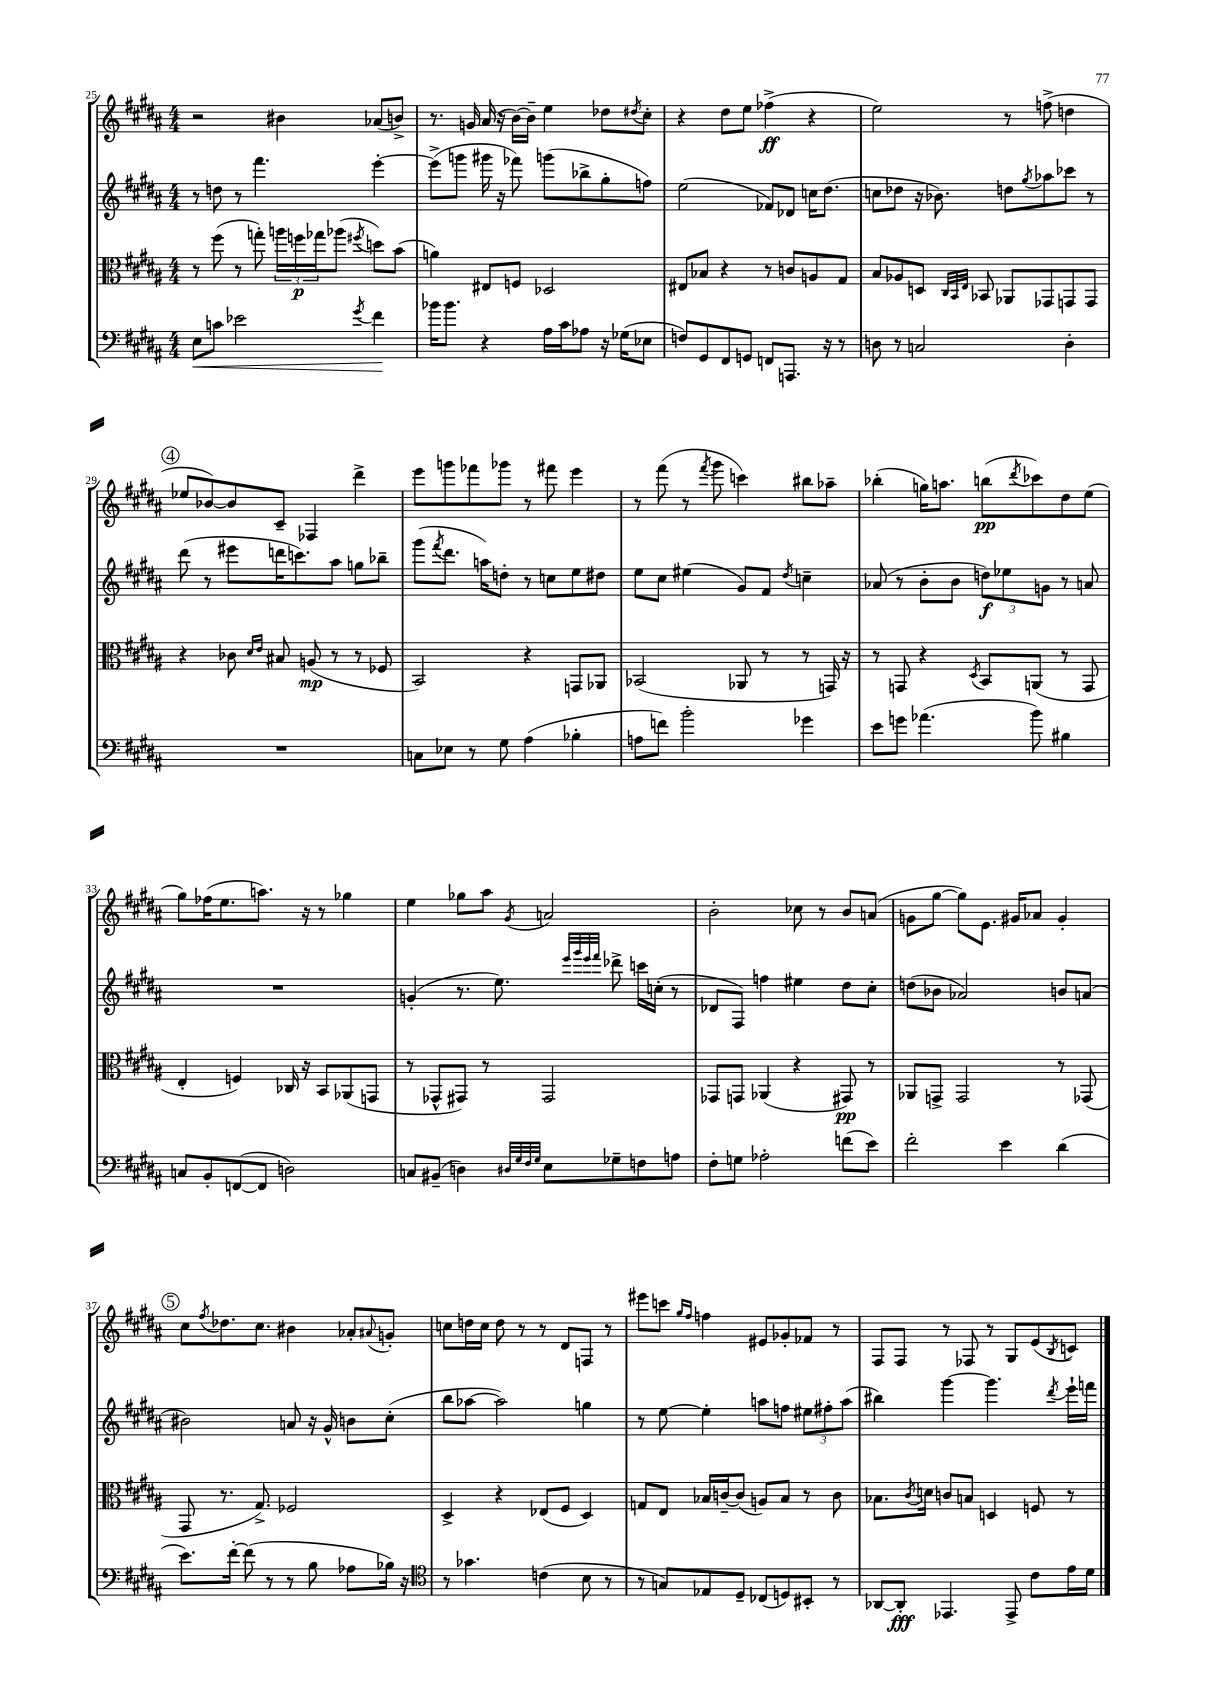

**kern	**kern	**kern	**kern
*staff4	*staff3	*staff2	*staff1
*clefF4	*clefC3	*clefG2	*clefG2
*k[f#c#g#d#a#]	*k[f#c#g#d#a#]	*k[f#c#g#d#a#]	*k[f#c#g#d#a#]
*M4/4	*M4/4	*M4/4	*M4/4
8E	8r	8r	2r
8c	(8ff#	8dd	.
2e-	8r	8r	.
.	8gg')	4.fff#	.
.	24aa	.	4b#
.	24ff	.	.
.	24gg-	.	.
.	(8aa-	.	.
8qg#	8qff#	.	.
4f#	8dd)	[4eee'	(8a-
.	(8b	.	8b^)
=	=	=	=
16b-	4a)	(8eee^]	8.r
8.b-	.	.	.
.	.	8ggg	.
.	.	.	16g
4r	8E#	16ggg#	(16a#
.	.	16r	16r
.	8F	8fff-)	[16b)
.	.	.	16b~]
16A#	2D-	(8ggg	4ee
16c#	.	.	.
8A-	.	8bb-^	.
16r	.	8gg#'	8dd-
(16G-	.	.	.
.	.	.	8qdd#
8E-	.	8ff)	8cc#'
=	=	=	=
8F)	8E#	(2ee	4r
8GG#	8B-	.	.
8FF#	4r	.	8dd#
8GG	.	.	8ee
8FF	8r	8f-)	(4ff-^
8.AAA	8c	8d-	.
.	8A	16cc	4r
16r	.	(8.dd#	.
8r	8G#	.	.
=	=	=	=
8D	8B	8cc	2ee)
8r	8A-	8dd-	.
2C	8D	16r	.
.	.	8.b-)	.
.	32qqC#	.	.
.	32qqBB	.	.
.	32qqE	.	.
.	8BB-	.	.
.	8AA-	8dd	8r
.	.	8qgg#	.
.	8GG-	8aa-	(8ff^
4D'	8GG	8ccc-	4dd
.	8GG	8r	.
=	=	=	=
1r	4r	(8ddd#	8ee-
.	.	8r	[8b-)
.	8c-	8eee#	8b-]
.	16qqd#	.	.
.	16qqe	.	.
.	8B#	16ddd	8c#~
.	.	8.ccc)	.
.	(8A	.	4F-
.	8r	8aa#	.
.	8r	8gg	4ddd#^
.	8F-	8bb-~	.
=	=	=	=
8C	2BB)	(8ggg#	8eee
.	.	8qfff#	.
8E-	.	8.ddd#	8ggg
8r	.	.	8fff-
.	.	16aa)	.
8G#	.	8dd'	8ggg-
(4A#	4r	8r	8r
.	.	8cc	8fff#
4B-'	8GG	8ee	4eee
.	8AA-	8dd#	.
=	=	=	=
8A	(2BB-	8ee	8r
8f)	.	8cc#	(8fff#
2b'	.	(4ee#	8r
.	.	.	8qfff#
.	.	.	8ggg#
.	8AA-	8g#)	4ccc)
.	8r	8f#	.
.	.	8qdd#	.
4g-	8r	4cc~	8bb#
.	16GG)	.	8aa-~
.	16r	.	.
=	=	=	=
8e	8r	(8a-	(4bb-'
8g	8GG	8r	.
(4.a-	4r	8b'	16gg)
.	.	.	8.aa
.	.	8b	.
.	8qD#	.	.
.	8BB	12dd)	(8bb
.	.	12ee-	.
.	.	.	8qddd#
8b)	(8AA	.	8ccc-)
.	.	12g	.
4B#	8r	8r	8dd#
.	8GG	8a	(8ee
=	=	=	=
8C	4E'	1r	8gg#)
8BB'	.	.	(16ff-
.	.	.	8.ee
([8FF	4F)	.	.
8FF]	.	.	8.aa)
2D)	16C-	.	.
.	16r	.	16r
.	8BB	.	8r
.	(8AA-	.	4gg-
.	8GG	.	.
=	=	=	=
8C	8r	(4g'	4ee
(8BB#~	8GG-^^	.	.
4D)	8GG#)	8.r	8gg-
.	8r	.	8aa#
.	.	8.ee)	.
32qqD#	.	.	.
32qqG#	.	.	.
32qqF#	.	.	.
32qqG#	.	.	8qg#
8E	2GG#	.	2a
.	.	32qqeee	.
.	.	32qqggg#	.
.	.	32qqeee	.
.	.	32qqfff#	.
8G-~	.	8ddd-^	.
8F	.	16ccc	.
.	.	(16cc'	.
8A	.	8r	.
=	=	=	=
8F#'	8GG-	8d-	2b'
8G	8GG	8F#)	.
2A-'	(4AA-	4ff	.
.	4r	4ee#	8cc-
.	.	.	8r
(8f	8GG#)	8dd#	8b
8e)	8r	8cc#'	(8a
=	=	=	=
2f#'	8AA-	(8dd	8g
.	8GG^	8b-	[8gg#
.	2GG	2a-)	8gg#])
.	.	.	8.e
4e	.	.	.
.	.	.	16g#
.	.	.	8a-
(4d#	8r	8b	4g#'
.	(8GG-	(8a	.
=	=	=	=
8.e)	8GG#	2b#)	8cc#
.	.	.	8qff#
.	8.r	.	8.dd-
[16f#'	.	.	.
(8f#]	.	.	.
.	8.G#^)	.	8.cc#
8r	.	.	.
8r	2F-	8a	4b#
8B	.	16r	.
.	.	16g#^^	.
8A-	.	8b	8a-'
.	.	.	8qqa#
16B-)	.	(8cc#'	8g'
16r	.	.	.
=	=	=	=
*clefC4	*	*	*
8r	4D#^	8bb	8cc
4.g-	.	[8aa-	16dd
.	.	.	16cc
.	4r	2aa-])	8dd
.	.	.	8r
(4c	(8E-	.	8r
.	8F#	.	8d#
8B	4D#)	4gg	8F
8r	.	.	8r
=	=	=	=
8r	8G	8r	8eee#
8G)	8E	[8ee	8ccc
.	.	.	16qqgg#
.	.	.	16qqff#
8E-	16B-	4ee']	4ff
.	[16c~	.	.
8D#~	(8c]	.	.
(8C-	8A)	8aa	8e#
8D)	8B-	8ff	8g-'
8BB#'	8r	12ee#	8f-
.	.	12ff#'	.
8r	8c	.	8r
.	.	(12aa	.
=	=	=	=
[8AA-	8.B-	4bb#)	8F#
8AA-']	.	.	8F#
.	8qc#	.	.
.	16d	.	.
4.EE-	8c	[4ggg#	8r
.	8B	.	8F-
.	4D	4.ggg#]	8r
8EE-^	.	.	8G#
8c#	8F	.	(8e
.	.	8qddd#	8qB
16e	8r	16eee`	8c)
16d#	.	16fff	.
==	==	==	==
*-	*-	*-	*-
